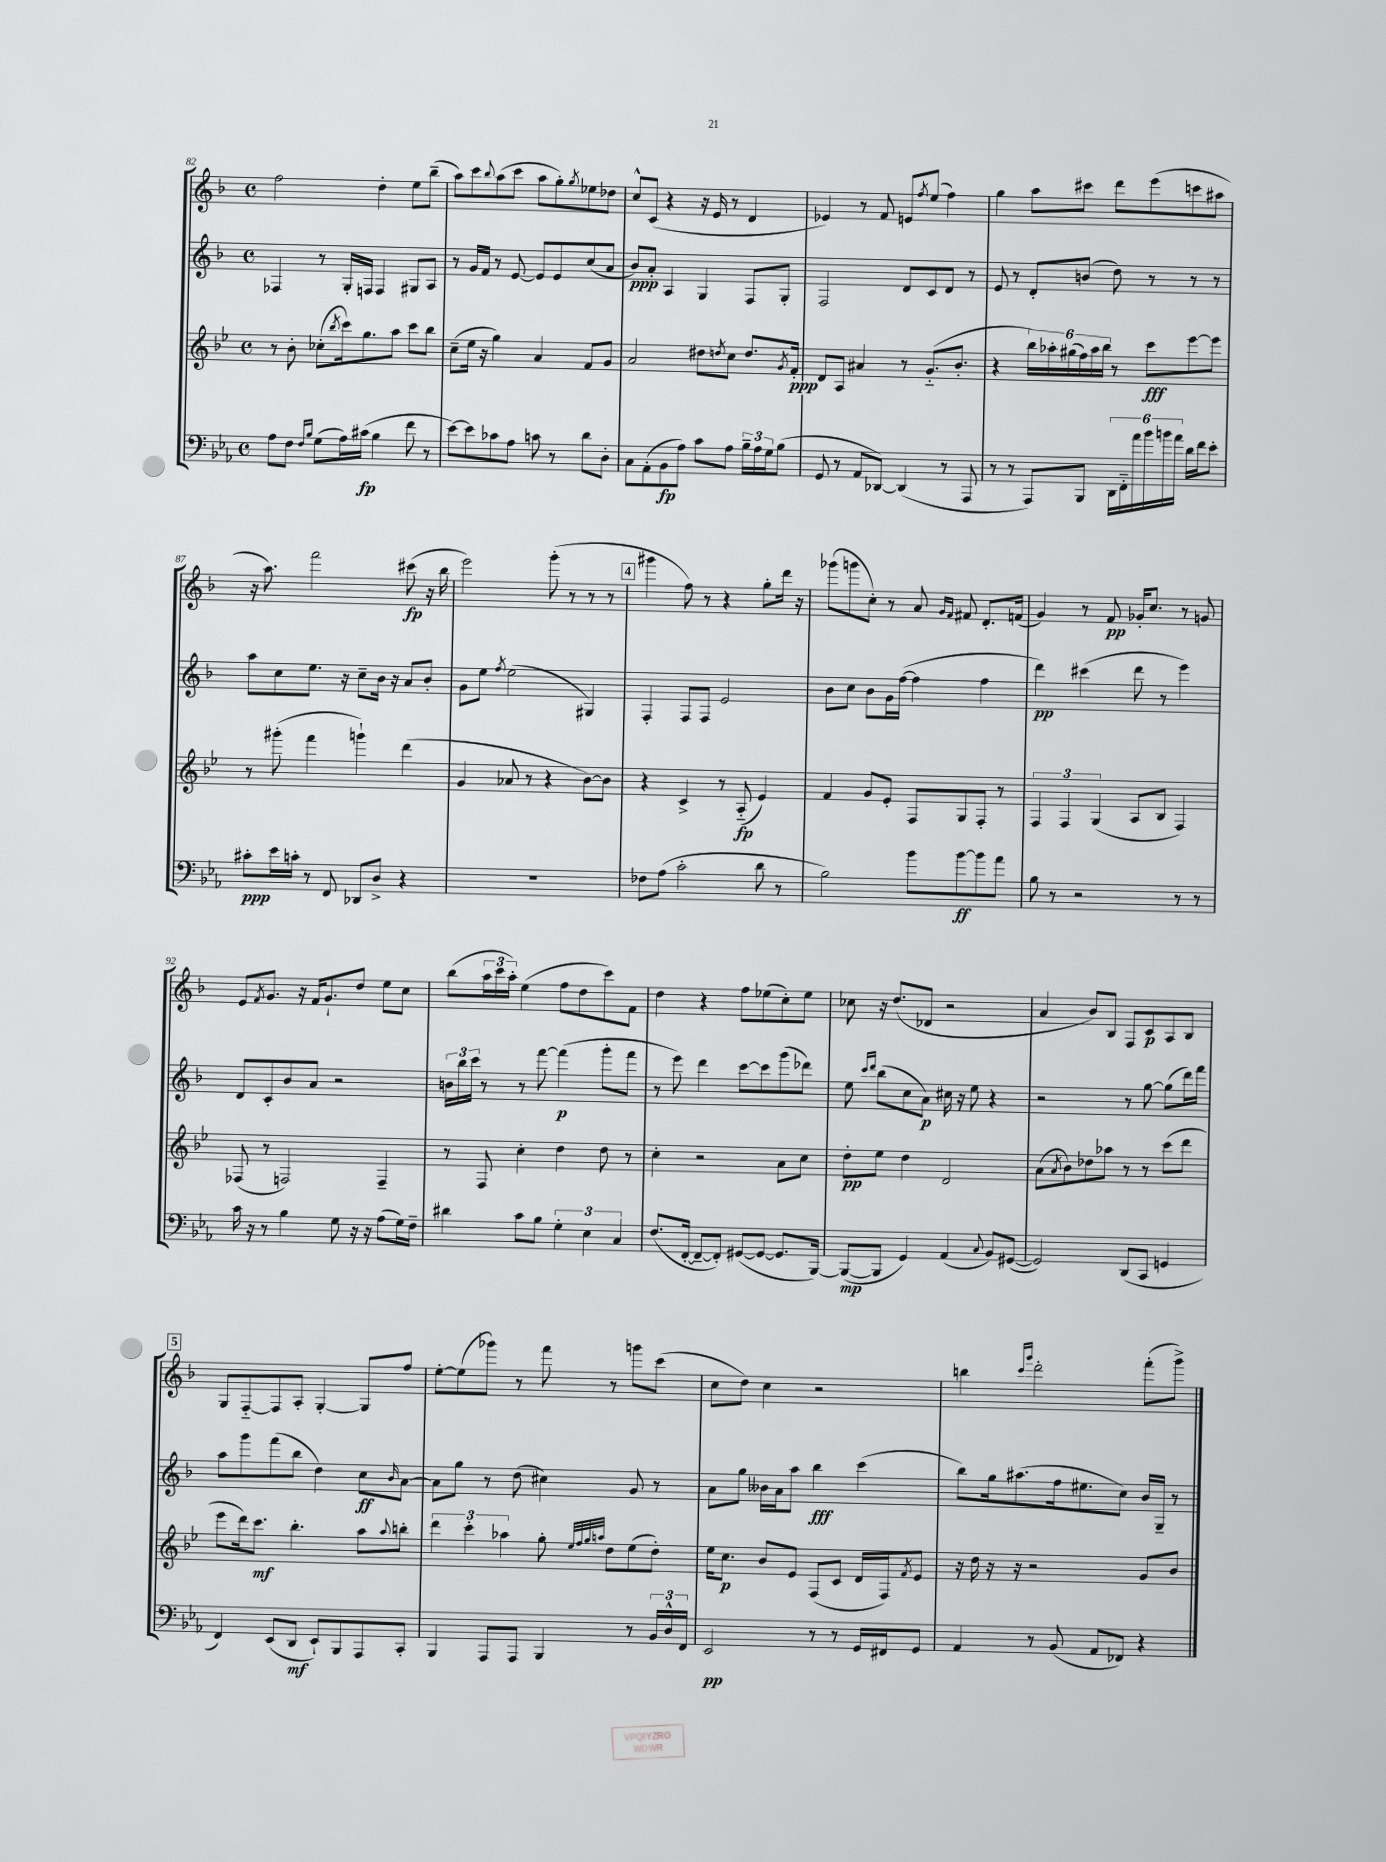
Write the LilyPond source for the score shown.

<<
\new StaffGroup <<
\new Staff = "s0" {
    \clef treble \key f \major \defaultTimeSignature \time 4/4
    f''2 d''4-. e''8 bes''8--( |
    a''8) c'''8 \appoggiatura { bes''8 } a''8( c'''8 a''8 g''8-.) \acciaccatura { g''8 } ees''8 des''8 |
    c''8-^ c'8( r4 r16 e'16 r8 d'4 |
    ees'4) r8 f'8 e'8 \acciaccatura { f''8 } e''8( f''4) |
    g''4 a''8 cis'''8 d'''8 e'''8( c'''8 ais''8 |
    r16 a''8.) f'''2 cis'''8\fp( r16 bes''16 |
    e'''2) g'''8-.( r8 r8 r8 |
    \mark \markup { \box "4" } gis'''4 f''8) r8 r4 g''8-. d'''16 r16 |
    ges'''8( g'''8 c''8-.) r8 a'8 \grace { g'16 f'16 } fis'8 d'8.-. f'16( |
    g'4) r8 f'8\pp ges'16-. c''8. r8 g'8 |
    e'8 \acciaccatura { f'8 } g'8. r16 f'16 g'8.-! d''8 e''8 c''8 |
    bes''8( \tuplet 3/2 { a''16 c'''16 a''16-.) } e''4( f''8 d''8 c'''8) f'8 |
    d''4 r4 f''8 ees''8( c''8-.) ees''8 |
    ces''8 r16 d''8.( des'8 r2 |
    a'4 bes'8) bes8 f8 c'8\p a8 bes8 |
    \mark \markup { \box "5" } g8 f8~-_ f8 a8-. g4~-. g8 f''8 |
    e''8~-. e''8( ges'''8) r8 f'''8 r8 g'''8 c'''8( |
    c''8 d''8) c''4 r2 |
    b''4 \grace { c'''16 g'''16 } d'''2-. f'''8-.( g'''8->) \bar "|." |
}
\new Staff = "s1" {
    \clef treble \key f \major \defaultTimeSignature \time 4/4
    fes4 r8 g16-. f16 f4 gis8 a8 |
    r8 g'16 f'16 r8 e'8~ e'8 e'8 c''8( a'8 |
    bes'8\ppp) a'8-. a4 g4 f8 g8-. |
    f2 d'8 c'8 d'8 r8 |
    e'8 r8 d'8-. b'8( d''8) r8 r8 r8 |
    a''8 c''8 e''8. r16 c''8-- bes'16 r16 a'8 bes'8-. |
    g'8 e''8 \acciaccatura { f''8 } e''2( gis4) |
    \mark \markup { \box "4" } f4-. f8 f8 e'2 |
    bes'8 c''8 bes'8 g'16 f''16~( f''4 f''4 |
    d'''4\pp) cis'''4( d'''8 r8 e'''4) |
    d'8 c'8-. bes'8 a'8 r2 |
    \tuplet 3/2 { b'16 bes''16 c'''16 } r8 r8 f'''8~ f'''4\p( g'''8-. f'''8 |
    r8 e'''8) d'''4 c'''8~ c'''8 g'''8( des'''8) |
    e''8 \grace { c'''16 d'''16 } bes''8( c''8 a'8\p) cis''16 r16 e''8 r4 |
    r2 r8 g''8~ g''8( d'''16) f'''16 |
    \mark \markup { \box "5" } a''8 g'''8 f'''8( bes''8 d''4) c''8\ff \grace { bes'16 } a'8~ |
    a'8 g''8 r8 d''8( cis''4) g'8 r8 |
    a'8 g''8 beses'16 a'16 a''8 bes''4\fff c'''4( |
    bes''8) g''16 ais''8.( f''16 eis''8. c''8) bes'16 g16-- r8 \bar "|." |
}
\new Staff = "s2" {
    \clef treble \key bes \major \defaultTimeSignature \time 4/4
    r8 bes'8-. ces''8-.( \acciaccatura { bes''8 } c'''16) g''8. a''8 c'''8 bes''8 |
    c''8--( ees''16 r16 g''4) a'4 f'8 g'8 |
    a'2 dis''8 \acciaccatura { d''8 } c''8 d''8. \acciaccatura { g'8 } f'16-.\ppp |
    d'8 a8 ais'4 r8 g'8.-_( bes'8.-. |
    r4 \tuplet 6/4 { bes''16) aes''16-. gis''16( f''16) aes''16 bes''16 } r8 c'''8\fff ees'''8~ ees'''8 |
    r8 gis'''8-.( f'''4 g'''4-!) d'''4( |
    g'4 aes'8 r8 r4 bes'8~) bes'8 |
    \mark \markup { \box "4" } r4 c'4-> r8 a8-_\fp( ees'4) |
    f'4 g'8 ees'8-. f8 g8 f8-. r8 |
    \tuplet 3/2 { f4 f4 g4( } a8 bes8 f4) |
    fes8( r8 f2) f4-- |
    r8 f8 c''4-. d''4 d''8 r8 |
    c''4-. r2 a'8 c''8 |
    d''8-.\pp ees''8 d''4 d'2 |
    a'8( \acciaccatura { a'8 } bes'8) des''8 aes''8 r8 r8 c'''8( d'''8 |
    \mark \markup { \box "5" } ees'''8 d'''16) c'''8.\mf bes''4.-. a''8 \appoggiatura { a''8 } b''8-. |
    \tuplet 3/2 { d'''4 c'''4-. aes''4 } g''8-. \grace { ees''32 f''32 g''32 a''32 } d''8 ees''8( d''8-.) |
    ees''16 c''8.\p bes'8 ees'8 f8( c'8 d'16 f16) \acciaccatura { f'8 } ees'8 |
    r16 d''16 r16 r16 r2 g'8 bes'8 \bar "|." |
}
\new Staff = "s3" {
    \clef bass \key ees \major \defaultTimeSignature \time 4/4
    aes8 f8 \grace { f16 bes16 } g8( aes16) cis'16\fp( bes4 f'8 r8 |
    ees'8~) ees'8 ces'8 aes8 c'8 r8 d'8 d8-. |
    c8 aes,8-.( bes,8\fp aes8) c'8 aes8 \tuplet 3/2 { bes16-- aes16 g16 } bes8( |
    g,8 r8 aes,8 des,8~) des,4( r8 aes,,8 |
    r8 r8 aes,,8) bes,,8 \tuplet 6/4 { d,16 f,16-_ aes'16 bes'16 b'16 aes'16 } d'16 f'16 ees'8-. |
    cis'8-.\ppp ees'16 c'16-. r8 f,8 des,8 d8-> r4 |
    R1 |
    \mark \markup { \box "4" } fes8 aes8( c'2-. d'8 r8 |
    bes2) bes'8 bes'8~\ff bes'8 aes'8 |
    bes8 r8 r2 r8 r8 |
    c'16 r16 r8 bes4 g8 r16 r16 aes8( g16) f16-- |
    dis'4 c'8 bes8 \tuplet 3/2 { g4-. ees4 c4 } |
    f8.( f,16~-. f,8~-- f,8-.) gis,8~( gis,8~ gis,8. bes,,16~) |
    bes,,8~\mp( bes,,8 g,4) aes,4( \appoggiatura { c8 } bes,8) gis,8~( |
    gis,2) d,8( c,8 g,4 |
    \mark \markup { \box "5" } f,4) ees,8( d,8\mf ees,8-!) bes,,8 aes,,8 c,8-. |
    bes,,4 aes,,8 aes,,8 bes,,4 r8 \tuplet 3/2 { bes,16 d16-^ f,16 } |
    ees,2\pp r8 r8 g,16 fis,16 g,8 |
    aes,4 r8 bes,8( aes,8 fes,8) r4 \bar "|." |
}
>>
>>
\layout { \context { \Score currentBarNumber = #82 } }
